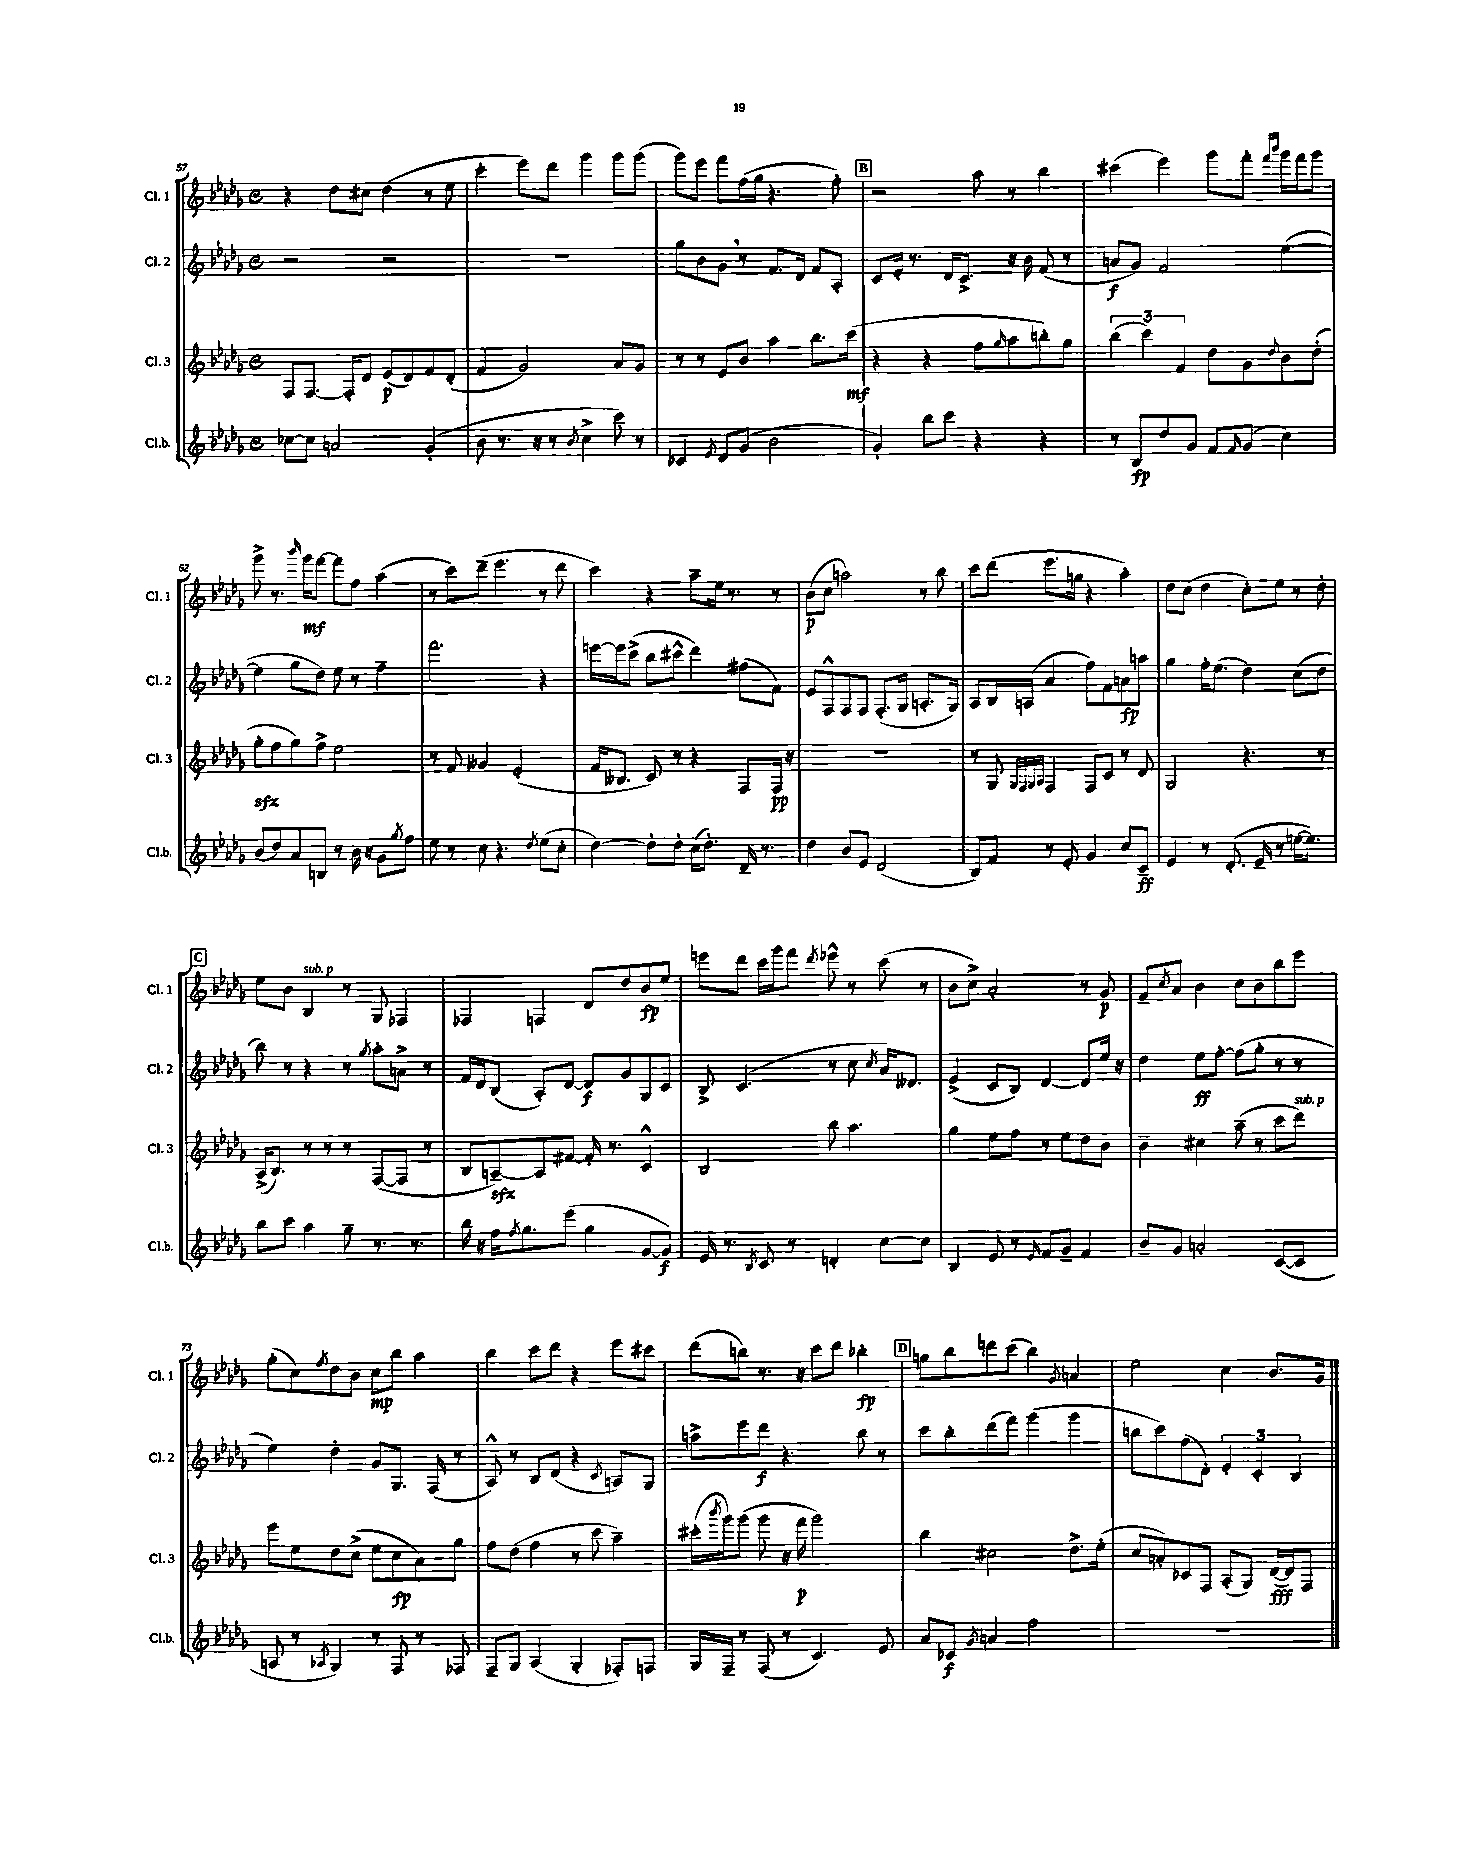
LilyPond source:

<<
\new StaffGroup <<
\new Staff = "s0" \with { instrumentName = "Cl. 1" shortInstrumentName = "Cl. 1" } {
    \clef treble \key des \major \defaultTimeSignature \time 4/4
    r4 des''8 cis''8 des''4( r8 ees''8 |
    c'''4-. ees'''8) des'''8 ges'''4 ges'''8 ges'''8( |
    ges'''8) ees'''8 f'''8 f''16( ges''16 r4. f''8-.) |
    \mark \markup { \box "B" } r2 aes''8 r8 bes''4 |
    cis'''4( ees'''4) ges'''8 f'''8-. \grace { f'''16 bes'''16 } ges'''16 f'''16 ges'''8 |
    ges'''8-> r8. \grace { bes'''16 } ges'''16\mf f'''8~ f'''8 f''8 aes''4( |
    r8 c'''8) des'''8--( ees'''4. r8 des'''8 |
    c'''4) r4 aes''8-- ees''16 r8. r8 |
    bes'8\p( c''8 a''2) r8 bes''8 |
    c'''8 des'''8( ees'''8. g''16 r4 aes''4-.) |
    des''8 c''8( des''4 c''8-.) ees''8 r8 des''8-. |
    \mark \markup { \box "C" } ees''8 bes'8 bes4^\markup { \italic "sub. p" } r8 ges8 fes4 |
    fes4 f4 des'8 des''8 bes'8\fp ees''8 |
    e'''8 des'''8 c'''16 ges'''16 f'''8 \acciaccatura { des'''8 } ees'''8-^ r8 c'''8( r8 |
    bes'8 c''8->) aes'2-. r8 ges'8\p |
    f'8-- \acciaccatura { c''8 } aes'8 bes'4 c''8 bes'8 bes''8 ees'''8 |
    ges''8-.( c''8) \acciaccatura { f''8 } des''8 bes'8 c''8\mp bes''8 aes''4 |
    bes''4 c'''8 des'''8 r4 ees'''8 cis'''8 |
    des'''8( b''8) r8. r16 c'''8 des'''8 bes''4-.\fp |
    \mark \markup { \box "D" } g''8 bes''8 d'''8 c'''8( bes''4) \acciaccatura { ges'8 } a'4 |
    ees''2 c''4 bes'8. ges'16 \bar "|." |
}
\new Staff = "s1" \with { instrumentName = "Cl. 2" shortInstrumentName = "Cl. 2" } {
    \clef treble \key des \major \defaultTimeSignature \time 4/4
    r2 r2 |
    R1 |
    ges''8 bes'8 ges'8 \breathe r8 f'8. des'16 f'8 aes8-. |
    \mark \markup { \box "B" } c'8 ees'16-. r8. des'16 c'8.-> r16 bes'16 f'8( r8 |
    a'8\f ges'8) f'2 ees''4~( |
    ees''4 ges''8 des''8) ees''8 r8 f''4-- |
    f'''2. r4 |
    e'''16~ e'''16 c'''8->( bes''8 cis'''8-^ des'''4) fis''8( f'8) |
    ees'8 f8-^ f8 f8 f8.-.( ges16 a8.-. ges16) |
    aes8 bes16 a16( aes'4 f''8) f'8 a'8\fp a''8 |
    ges''4 f''16-. ees''8.( des''4) c''8( des''8 |
    \mark \markup { \box "C" } bes''8) r8 r4 r8 \acciaccatura { ges''8 } aes''8-. a'8-> r8 |
    f'16 des'16 bes8( aes8-.) des'8~ des'8\f ges'8 ges8 c'8 |
    bes8-> c'4.( r8 c''8 \acciaccatura { c''8 } aes'16) deses'8. |
    ees'4->( c'8 bes8) des'4~ des'8 ees''16 r16 |
    des''4 ees''8\ff f''8~-. f''8( ges''8-. r8 r8 |
    ees''4) des''4-. ges'8 ges8. f16( r8 |
    aes8-^) r8 bes8 des'8( r4 \acciaccatura { c'8 } a8) ges8 |
    a''8-> ees'''8 des'''8\f r4. bes''8 r8 |
    \mark \markup { \box "D" } c'''8 bes''8-. des'''8( f'''8) ges'''4( ges'''4 |
    b''8 c'''8) f''8( des'8-.) \tuplet 3/2 { ees'4-. c'4-. bes4 } \bar "|." |
}
\new Staff = "s2" \with { instrumentName = "Cl. 3" shortInstrumentName = "Cl. 3" } {
    \clef treble \key des \major \defaultTimeSignature \time 4/4
    f8 f8.~ f16-. des'8 ees'8\p( des'8) f'8 des'8-.( |
    f'4 ges'2) aes'8 ges'8 |
    r8 r8 ees'8 bes'8 aes''4 bes''8. c'''16\mf( |
    \mark \markup { \box "B" } r4 r4 f''8 \grace { ges''16 } aes''8 b''8-.) ges''8 |
    \tuplet 3/2 { bes''4( c'''4) f'4 } des''8 ges'8 \appoggiatura { des''8 } bes'8 des''8-.( |
    ges''8-.\sfz f''8 ges''8) f''8-> ees''2 |
    r8 f'8 geses'4 ees'2-.( |
    f'16 beses8. c'8) r8 r4 f8 f16\pp r16 |
    R1 |
    r8 ges8 \grace { ges32 f32 ges32 aes32 } f4 f8 c'8 r8 des'8 |
    ges2 r4. r8 |
    \mark \markup { \box "C" } aes16->( bes8.) r8 r8 r8 f8~( f8 r8 |
    bes8 a8~--\sfz) a8 fis'8~ fis'16-. r8. c'4-^ |
    bes2 bes''8 aes''4. |
    ges''4 ees''8 f''8 r8 ees''8 des''8 bes'8 |
    bes'4-- cis''4 aes''8--( r8 c'''8 des'''8^\markup { \italic "sub. p" }) |
    ees'''8 ees''8 des''8 c''8->( ees''8 c''8\fp aes'8) ges''8 |
    f''8 des''8( f''4 r8 c'''8 aes''4--) |
    cis'''16-.( \acciaccatura { bes'''8 } ges'''16) ges'''8( ges'''8 r16 f'''16\p ges'''2) |
    \mark \markup { \box "D" } bes''4 cis''2 des''8.-> ees''16-.( |
    c''8 a'8-.) ces'8 f8 aes8-.( ges8) des'16~\fff( des'16) f8 \bar "|." |
}
\new Staff = "s3" \with { instrumentName = "Cl.b." shortInstrumentName = "Cl.b." } {
    \clef treble \key des \major \defaultTimeSignature \time 4/4
    ces''8~ ces''8 a'2 ges'4-.( |
    bes'8 r8. r16 r8 \acciaccatura { bes'8 } c''4-> c'''8) r8 |
    ces'4 \acciaccatura { ees'8 } des'8 ges'8( bes'2 |
    \mark \markup { \box "B" } ges'4-.) bes''8 c'''8 r4 r4 |
    r8 bes8\fp des''8 ges'8 f'8 \grace { f'16 } ges'8( c''4) |
    bes'8( des''8) aes'8 b8 r8 bes'16 r16 ges'8 \acciaccatura { ges''8 } f''8 |
    ees''8 r8 c''8 r4. \acciaccatura { des''8 } ees''8( c''8-. |
    des''4~) des''8-. des''8-. c''16( des''8.-.) des'16-- r8. |
    des''4 bes'8 ees'8 des'2( |
    bes8) f'8 r8 ees'8-. ges'4 c''8 c'8--\ff |
    ees'4 r8 des'8.-.( ees'16-- r8 e''16~ e''8.) |
    \mark \markup { \box "C" } bes''8 c'''8 aes''4 ges''8-- r8. r8. |
    bes''16 r16 f''16 \acciaccatura { f''8 } ges''8. ees'''8( ges''4 ges'8~ ges'8\f) |
    ees'16 r8. \acciaccatura { bes8 } c'8 r8 d'4-. c''8~ c''8 |
    bes4 ees'8 r8 \grace { ees'16 } f'8 ges'8-- f'4 |
    bes'8-- ges'8 a'2-. c'8~( c'8 |
    a8 r8 \acciaccatura { aes8 } ges4) r8 f8 r8 fes8 |
    f8-- ges8 aes4( ges4-. fes8-.) f8 |
    ges16 f16-- r8 f8( r8 c'4.) ees'8 |
    \mark \markup { \box "D" } aes'8 ces'8\f \acciaccatura { ges'8 } a'4 f''2 |
    R1 \bar "|." |
}
>>
>>
\layout { \context { \Score currentBarNumber = #57 } }
